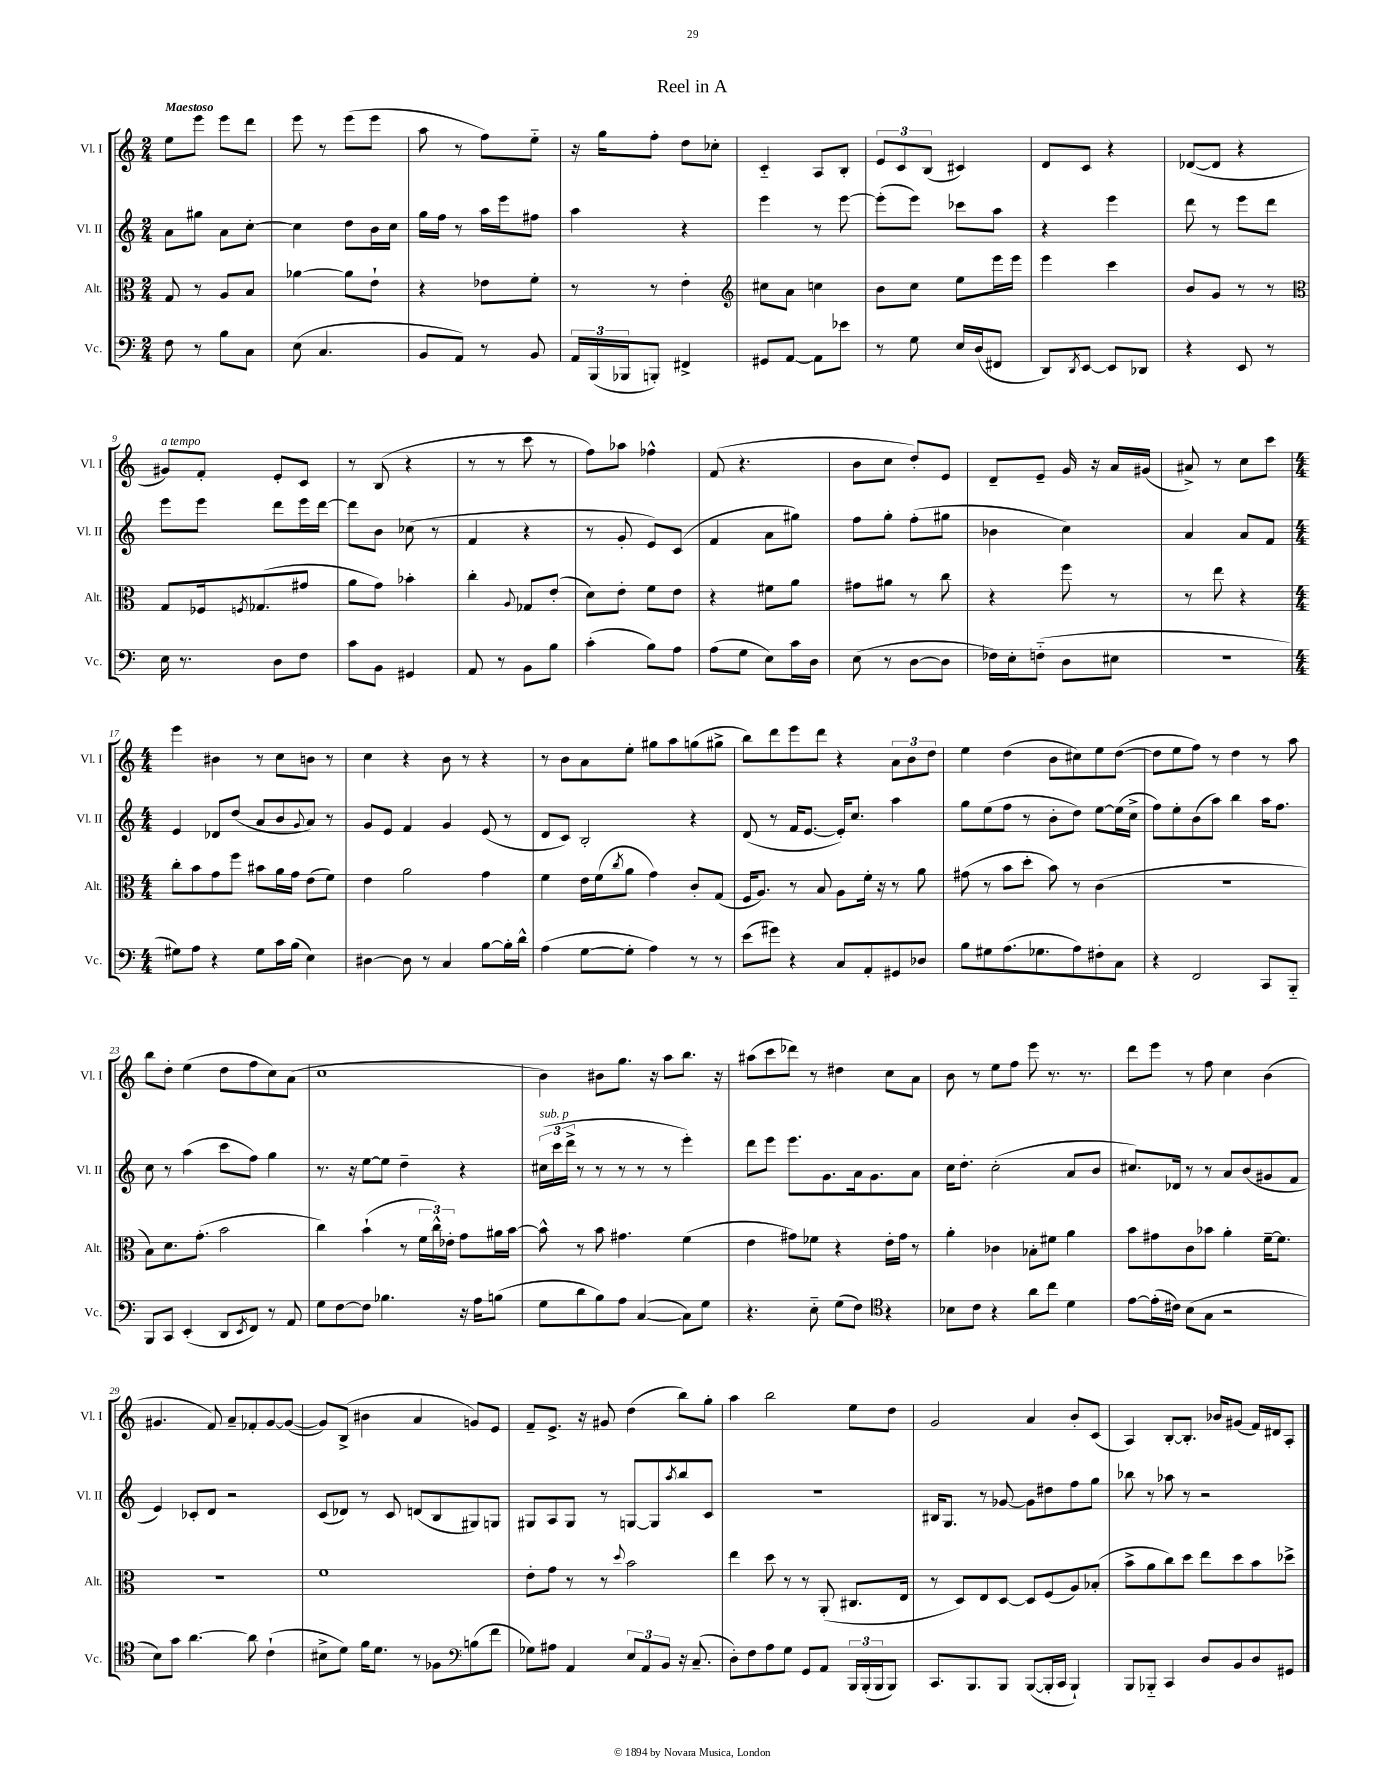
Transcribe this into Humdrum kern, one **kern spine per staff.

**kern	**kern	**kern	**kern
*staff4	*staff3	*staff2	*staff1
*clefF4	*clefC3	*clefG2	*clefG2
*k[]	*k[]	*k[]	*k[]
*M2/4	*M2/4	*M2/4	*M2/4
8F	8G	8a	8ee
8r	8r	8gg#	8eee
8B	8A	8a	8eee
8C	8B	[8cc'	8ddd
=	=	=	=
(8E	[4a-	4cc]	8eee
4.C	.	.	8r
.	8a-]	8dd	(8eee
.	8e`	16b	8eee
.	.	16cc	.
=	=	=	=
8BB	4r	16gg	8aa
.	.	16ff	.
8AA)	.	8r	8r
8r	8e-	16aa	8ff)
.	.	16eee	.
8BB	8f'	8ff#	8ee'~
=	=	=	=
24AA	8r	4aa	16r
(24BBB	.	.	.
.	.	.	16gg
24BBB-	.	.	.
8BBB')	8r	.	8ff'
4FF#^	4e'	4r	8dd
.	.	.	8cc-'
=	=	=	=
*	*clefG2	*	*
8GG#	8cc#	4eee	4c'~
[8AA	8a	.	.
8AA]	4cc	8r	8A
8e-	.	[8eee	8B'
=	=	=	=
8r	8b	(8eee']	12e
.	.	.	12c
8G	8cc	8eee)	.
.	.	.	(12B
16E	8ee	8ccc-	4c#)
(16D	.	.	.
8FF#	16eee	8aa	.
.	16eee	.	.
=	=	=	=
8DD)	4eee	4r	8d
8qDD	.	.	.
[8EE	.	.	8c
8EE]	4ccc	4eee	4r
8DD-	.	.	.
=	=	=	=
4r	8b	8ddd	([8d-
.	8g	8r	8d-]
8EE	8r	8eee	4r
8r	8r	8ddd	.
=	=	=	=
*	*clefC3	*	*
16E	8G	8eee	8g#)
8.r	.	.	.
.	16F-	8eee	8f'
.	8qF	.	.
.	(8.G-	.	.
8D	.	8ddd	8e'
8F	8g#	16eee	8c
.	.	[16ddd	.
=	=	=	=
8c	8a	8ddd]	8r
8BB	8g)	8b	(8B
4GG#	4b-'	(8cc-	4r
.	.	8r	.
=	=	=	=
8AA	4cc'	4f	8r
8r	.	.	8r
.	8qqA	.	.
8BB	8G-	4r	8ccc
8B	(8e'	.	8r
=	=	=	=
(4c'	8d)	8r	8ff)
.	8e'	8g'	8aa-
8B)	8f	8e)	4ff-^^
8A	8e	(8c	.
=	=	=	=
(8A	4r	4f	(8f
8G	.	.	4.r
8E)	8f#	8a	.
16c	8a	8gg#)	.
16D	.	.	.
=	=	=	=
(8E	8g#	8ff	8b
8r	8a#	8gg'	8cc
[8D	8r	(8ff'	8dd')
8D]	8cc	8gg#	8e
=	=	=	=
16F-)	4r	4b-	8d~
16E'	.	.	.
(8F'~	.	.	8e~
8D	8ff	4cc)	16g
.	.	.	16r
8E#	8r	.	16a
.	.	.	(16g#
=	=	=	=
2r	8r	4a	8a#^)
.	8ee	.	8r
.	4r	8a	8cc
.	.	8f	8ccc
=	=	=	=
*M4/4	*M4/4	*M4/4	*M4/4
8G#)	8cc'	4e	4eee
8A	8b	.	.
4r	8g	8d-	4b#
.	8ff	(8dd	.
8G#	8b#	8a	8r
16c	16a	8b	8cc
(16B	16g	.	.
.	.	8qqg	.
4E)	(8e	8a)	8b
.	8f)	8r	8r
=	=	=	=
[4D#	4e	8g	4cc
.	.	8e	.
8D#]	2a	4f	4r
8r	.	.	.
4C	.	4g	8b
.	.	.	8r
[8B	4g	(8e	4r
16B']	.	8r	.
16d^^	.	.	.
=	=	=	=
(4A	4f	8d	8r
.	.	8c)	8b
[8G	16e	2B'	8a
.	(16f	.	.
.	8qcc	.	.
8G']	8a	.	8ee'
4A)	4g)	.	8gg#
.	.	.	8aa
8r	8c'	4r	(8gg
8r	(8G	.	8gg#^
=	=	=	=
(8e	16F	(8d	8bb)
.	8.A)	.	.
8g#)	.	8r	8ddd
4r	8r	16f	8eee
.	.	[8.e	.
.	8B	.	8ddd
8C	8A	16e'])	4r
.	.	8.cc	.
8AA'	16f'	.	.
.	16r	.	.
8GG#	8r	4aa	12a
.	.	.	12b
8D-	8a	.	.
.	.	.	12dd
=	=	=	=
8B	(8g#	8gg	4ee
8G#	8r	(8ee	.
(8.A	8b	8ff	(4dd
.	8dd'	8r	.
8.G-	.	.	.
.	8b)	8b'	8b
8A)	8r	8dd)	8cc#)
8F#'	(4c	[8ee	8ee
8C	.	(16ee]	([8dd
.	.	16cc^	.
=	=	=	=
4r	1r	8ff)	8dd]
.	.	8ee'	8ee
2FF	.	(8b	8ff)
.	.	8aa)	8r
.	.	4bb	4dd
8CC	.	16aa	8r
.	.	8.ff	.
8BBB'~	.	.	8aa
=	=	=	=
8BBB	8B)	8cc	8bb
8CC	8.d	8r	8dd'
(4EE'	.	(4aa	(4ee
.	(8.g'	.	.
8DD	2b	8ccc	8dd
8qEE	.	.	.
8FF)	.	8ff)	8ff
8r	.	4gg	8cc)
8AA	.	.	(8a
=	=	=	=
8G	4cc)	8.r	1cc
[8F	.	.	.
.	.	16r	.
8F]	(4b`	[8ee	.
4.B-	.	8ee]	.
.	8r	4dd~	.
.	24f	.	.
.	24cc^^)	.	.
.	24e-'	.	.
16r	8g	4r	.
16A	.	.	.
(8B	16a#	.	.
.	[16b	.	.
=	=	=	=
8G	8b^^]	(24cc#	4b)
.	.	24ccc	.
.	.	24ddd^	.
8d	8r	8r	.
8B)	8b	8r	8b#
8A	4.g#	8r	8.gg
([4C	.	8r	.
.	.	.	16r
.	.	8r	8aa
8C])	(4f	4eee')	8.bb
8G	.	.	.
.	.	.	16r
=	=	=	=
4.r	4e	8ddd	(8aa#
.	.	8eee	8ccc
.	8g#)	8.eee	8ddd-)
8E'~	8f-	.	8r
.	.	8.g	.
(8G	4r	.	4dd#
8F)	.	16a	.
.	.	8.g	.
4r	16e'	.	8cc
.	16g#	.	.
.	8r	8a	8a
=	=	=	=
*clefC4	*	*	*
8B-	4a'	16cc	8b
.	.	8.dd'	.
8c	.	.	8r
4r	4c-	(2cc'	8ee
.	.	.	8ff
8a	8B-'	.	8eee
8cc	8f#	.	8.r
4d	4a	8a	.
.	.	.	8.r
.	.	8b	.
=	=	=	=
[8e	8b	8.cc#)	8ddd
(16e']	8g#	.	8eee
16c#)	.	16d-	.
(8B	8c	8r	8r
8G	8b-	8r	8ff
2r	4a'	8a	4cc
.	.	(8b	.
.	[16f~	8g#	(4b
.	8.f]	.	.
.	.	8f	.
=	=	=	=
8B)	1r	4e)	4.g#
8g	.	.	.
[4.a	.	8c-'	.
.	.	8d	8f)
.	.	2r	8a~
8a]	.	.	8f-'
(4c`	.	.	[8g#
.	.	.	(8g#_
=	=	=	=
8B#^	1f	(8c	8g#])
8d)	.	8d-)	(8B^
16f	.	8r	4b#
8.d	.	.	.
.	.	8c	.
8r	.	(8d	4a
8F-	.	8B	.
(8B	.	8G#)	8g)
8f	.	8G	8e
=	=	=	=
*clefF4	*	*	*
8G-)	8e'	8G#	8f~
8A#	8g	8A	8.e^
4AA	8r	8G#	.
.	.	.	16r
.	8r	8r	8g#
.	8qqdd	.	.
12E	2b	[8G	(4dd
12AA	.	.	.
.	.	8G]	.
12BB	.	.	.
.	.	8qaa	.
16r	.	8bb	8bb)
(8.C~	.	.	.
.	.	8c	8gg'
=	=	=	=
8D')	4ee	1r	4aa
8F	.	.	.
8A	8dd	.	2bb
8G	8r	.	.
8GG	8r	.	.
8AA	(8AA'	.	.
24BBB	8.C#	.	8ee
(24BBB'	.	.	.
24BBB	.	.	.
8BBB)	.	.	8dd
.	16E	.	.
=	=	=	=
8.CC	8r	16B#	2g
.	.	8.G	.
.	8D)	.	.
8.BBB	.	.	.
.	8E	8r	.
8BBB	[8D	[8g-	.
([8BBB	8D]	8g-]	4a
16BBB']	(8F	8dd#	.
16CC	.	.	.
4BBB`)	8A)	8ff	8b'
.	(8B-'	8gg	(8c
=	=	=	=
8BBB	8b^	8bb-	4A)
8BBB-'~	8a	8r	.
4CC	8cc)	8aa-	[8B'
.	8dd	8r	8.B']
8D	8ee	2r	.
.	.	.	16b-
8BB	8dd	.	(8g#
8D	8b	.	16f)
.	.	.	16d#
8GG#	8dd-^	.	8A'
==	==	==	==
*-	*-	*-	*-
